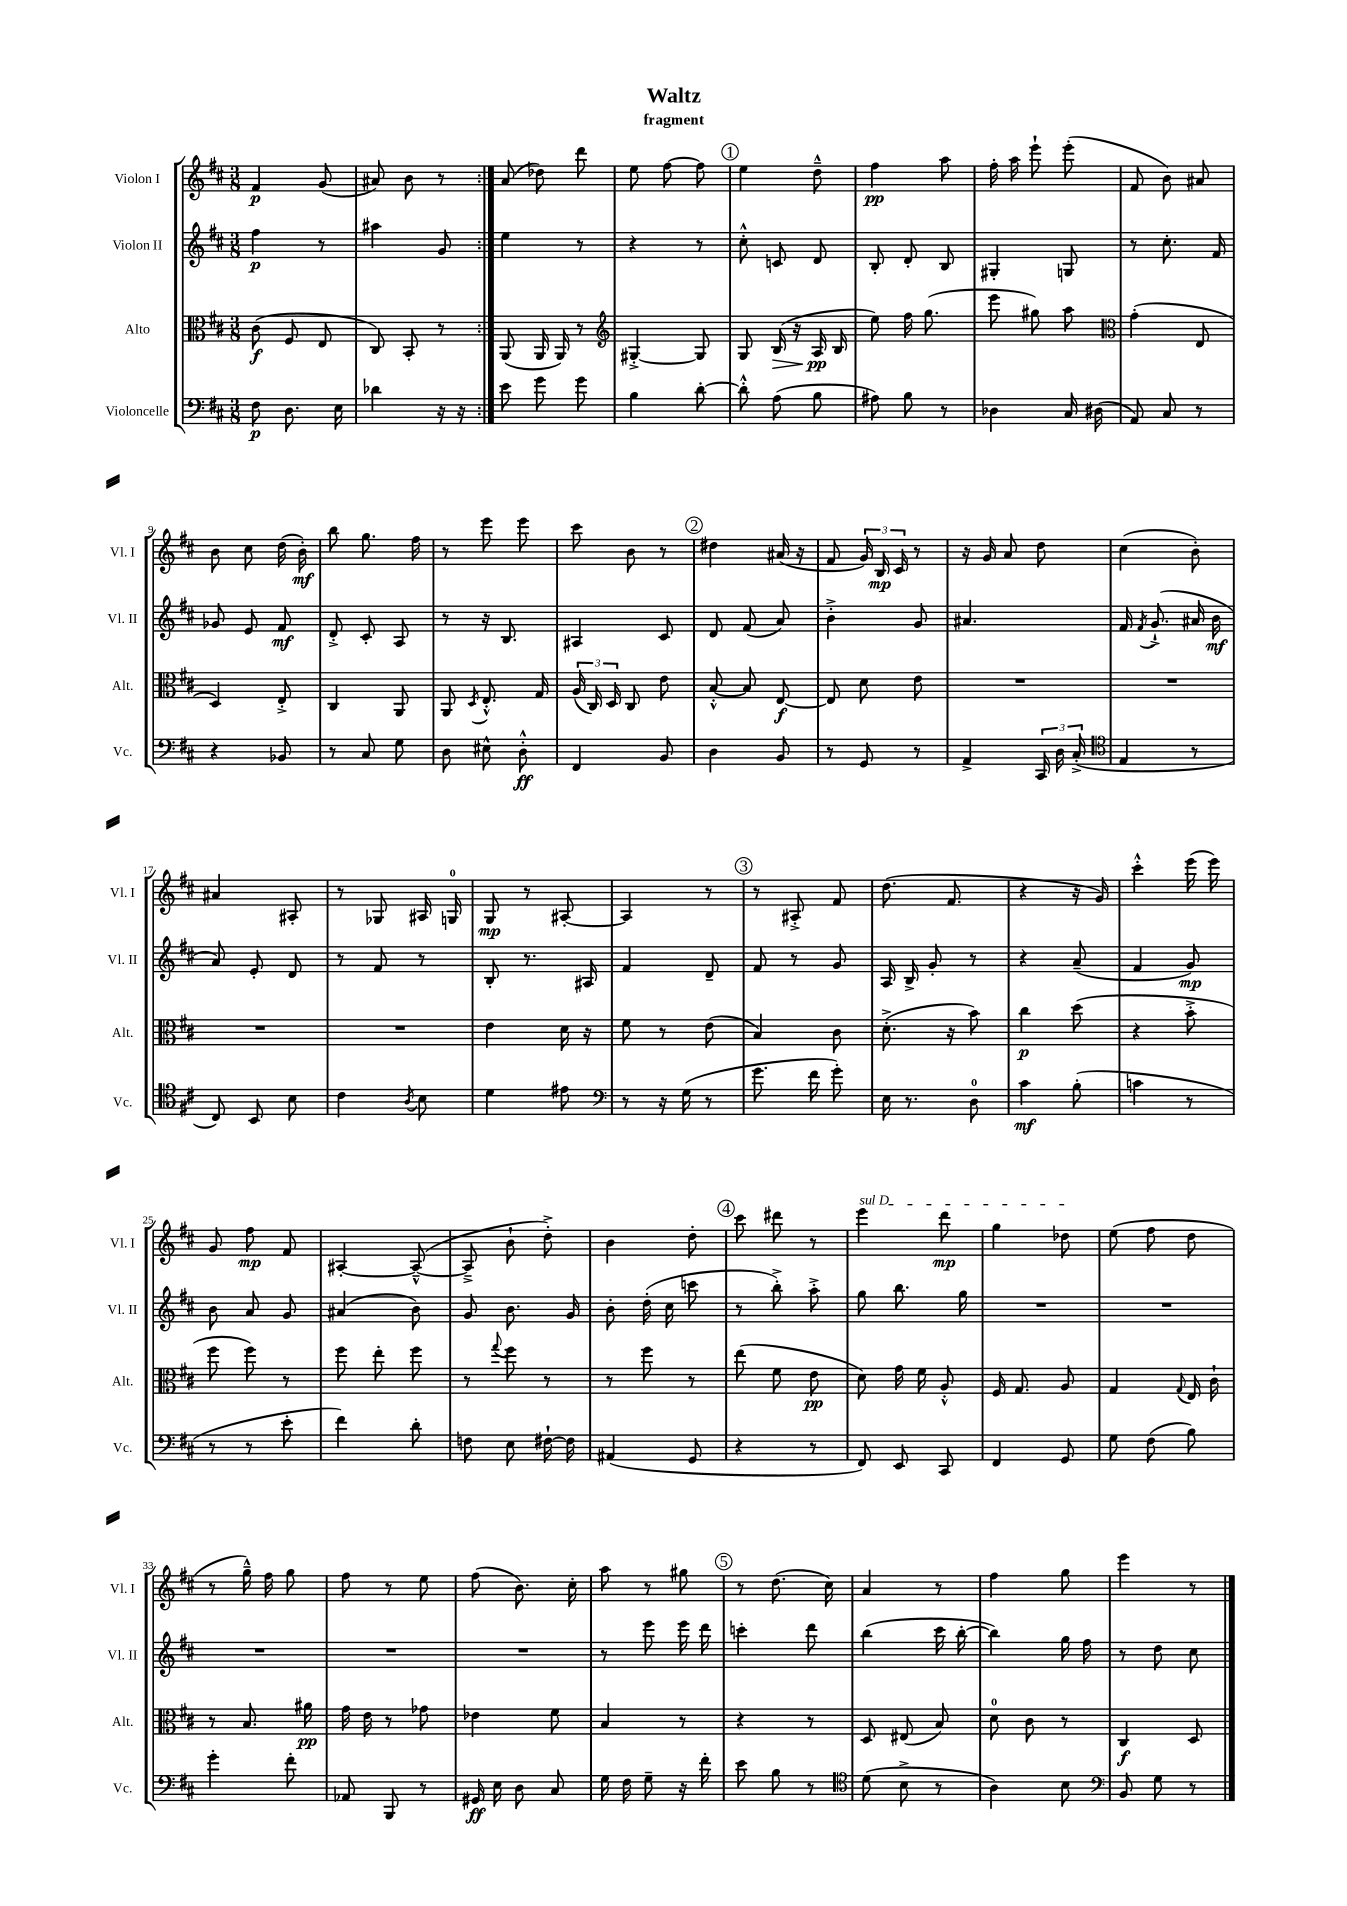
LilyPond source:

\header { title = "Waltz" subtitle = "fragment" }
<<
\new StaffGroup <<
\new Staff = "s0" \with { instrumentName = "Violon I" shortInstrumentName = "Vl. I" } {
    \clef treble \key d \major \numericTimeSignature \time 3/8
    \autoBeamOff \repeat volta 2 { fis'4\p g'8( |
    ais'8) b'8 r8 | }
    a'8( des''8) d'''8 |
    e''8 fis''8~ fis''8 |
    \mark \markup { \circle "1" } e''4 d''8---^ |
    fis''4\pp a''8 |
    fis''16-. a''16 e'''8-! e'''8-.( |
    fis'8 b'8) ais'8 |
    b'8 cis''8 d''16( b'16-.\mf) |
    b''8 g''8. fis''16 |
    r8 e'''8 e'''8 |
    cis'''8 b'8 r8 |
    \mark \markup { \circle "2" } dis''4 ais'16( r16 |
    fis'8 \tuplet 3/2 { g'16) b16\mp cis'16 } r8 |
    r16 g'16 a'8 d''8 |
    cis''4( b'8-.) |
    ais'4 ais8-. |
    r8 ges8 ais16 g16-0 |
    g8\mp r8 ais8~-. |
    ais4 r8 |
    \mark \markup { \circle "3" } r8 ais8-.-> fis'8 |
    d''8.( fis'8. |
    r4 r16 g'16) |
    cis'''4-.-^ e'''16( e'''16) |
    g'8 fis''8\mp fis'8 |
    ais4~-. ais8~---^( |
    ais8---> b'8-! d''8-.->) |
    b'4 d''8-. |
    \mark \markup { \circle "4" } cis'''8 dis'''8 r8 |
    \once \override TextSpanner.bound-details.left.text = \markup { \italic "sul D" } e'''4\startTextSpan d'''8\mp |
    g''4 des''8\stopTextSpan |
    e''8( fis''8 d''8 |
    r8 g''16---^) fis''16 g''8 |
    fis''8 r8 e''8 |
    fis''8( b'8.) cis''16-. |
    a''8 r8 gis''8 |
    \mark \markup { \circle "5" } r8 d''8.( cis''16) |
    a'4 r8 |
    fis''4 g''8 |
    e'''4 r8 \bar "|." |
}
\new Staff = "s1" \with { instrumentName = "Violon II" shortInstrumentName = "Vl. II" } {
    \clef treble \key d \major \numericTimeSignature \time 3/8
    \autoBeamOff \repeat volta 2 { fis''4\p r8 |
    ais''4 g'8 | }
    e''4 r8 |
    r4 r8 |
    \mark \markup { \circle "1" } cis''8-.-^ c'8 d'8 |
    b8-. d'8-. b8 |
    gis4-. g8 |
    r8 cis''8.-. fis'16 |
    ges'8 e'8 fis'8\mf |
    d'8-.-> cis'8-. a8 |
    r8 r16 b8. |
    ais4 cis'8 |
    \mark \markup { \circle "2" } d'8 fis'8( a'8) |
    b'4-.-> g'8 |
    ais'4. |
    fis'16 \acciaccatura { fis'8 } g'8.-!->( ais'16 b'16\mf |
    a'8) e'8-. d'8 |
    r8 fis'8 r8 |
    b8-. r8. ais16 |
    fis'4 d'8-- |
    \mark \markup { \circle "3" } fis'8 r8 g'8 |
    a16 b16-> g'8-. r8 |
    r4 a'8--( |
    fis'4 g'8\mp) |
    b'8 a'8 g'8 |
    ais'4( b'8) |
    g'8 b'8. g'16 |
    b'8-. d''16-.( cis''16 c'''8 |
    \mark \markup { \circle "4" } r8 b''8-.->) a''8-.-> |
    g''8 b''8. g''16 |
    R4. |
    R4. |
    R4. |
    R4. |
    R4. |
    r8 e'''8 e'''16 d'''16 |
    \mark \markup { \circle "5" } c'''4-. d'''8 |
    b''4( cis'''16 b''16~-. |
    b''4) g''16 fis''16 |
    r8 d''8 cis''8 \bar "|." |
}
\new Staff = "s2" \with { instrumentName = "Alto" shortInstrumentName = "Alt." } {
    \clef alto \key d \major \numericTimeSignature \time 3/8
    \autoBeamOff \repeat volta 2 { cis'8\f( fis8 e8 |
    cis8) b,8-. r8 | }
    a,8( a,16 a,16) r8 |
    \clef treble gis4~-.-> gis8 |
    \mark \markup { \circle "1" } g8 b16\>( r16 a16\pp\! b16 |
    e''8) fis''16 g''8.( |
    e'''8 gis''8) a''8 |
    \clef alto g'4-.( e8 |
    d4) e8-.-> |
    cis4 a,8 |
    a,8 \acciaccatura { d8 } e8.-.-^ g16 |
    \tuplet 3/2 { a16( cis16) d16 } cis8 e'8 |
    \mark \markup { \circle "2" } b8~-.-^ b8 e8~\f |
    e8 d'8 e'8 |
    R4. |
    R4. |
    R4. |
    R4. |
    e'4 d'16 r16 |
    fis'8 r8 e'8( |
    \mark \markup { \circle "3" } b4) cis'8 |
    d'8.-.->( r16 b'8) |
    cis''4\p d''8( |
    r4 b'8-.-> |
    fis''8 fis''8) r8 |
    fis''8 e''8-. fis''8 |
    r8 \appoggiatura { g''8 } fis''8 r8 |
    r8 fis''8 r8 |
    \mark \markup { \circle "4" } e''8( fis'8 e'8\pp |
    d'8) g'16 fis'16 a8-.-^ |
    fis16 g8. a8 |
    g4 \appoggiatura { g8 } e16 cis'16-! |
    r8 b8. ais'16\pp |
    g'16 e'16 r8 ges'8 |
    ees'4 fis'8 |
    b4 r8 |
    \mark \markup { \circle "5" } r4 r8 |
    d8 eis8( b8) |
    d'8-0 cis'8 r8 |
    cis4\f d8 \bar "|." |
}
\new Staff = "s3" \with { instrumentName = "Violoncelle" shortInstrumentName = "Vc." } {
    \clef bass \key d \major \numericTimeSignature \time 3/8
    \autoBeamOff \repeat volta 2 { fis8\p d8. e16 |
    des'4 r16 r16 | }
    e'8 g'8 g'8 |
    b4 d'8~-. |
    \mark \markup { \circle "1" } d'8-.-^ a8( b8 |
    ais8) b8 r8 |
    des4 cis16 dis16( |
    a,8) cis8 r8 |
    r4 bes,8 |
    r8 cis8 g8 |
    d8 eis8-^ d8-.-^\ff |
    fis,4 b,8 |
    \mark \markup { \circle "2" } d4 b,8 |
    r8 g,8 r8 |
    a,4-> \tuplet 3/2 { cis,16 d16 cis16-.->( } |
    \clef tenor e4 r8 |
    cis8) b,8 b8 |
    cis'4 \acciaccatura { a8 } b8 |
    d'4 eis'8 |
    \clef bass r8 r16 g16( r8 |
    \mark \markup { \circle "3" } g'8. fis'16 g'8-.) |
    e16 r8. d8-0 |
    cis'4\mf b8-.( |
    c'4 r8 |
    r8 r8 e'8-. |
    fis'4) d'8-. |
    f8 e8 fis16~-! fis16 |
    ais,4( g,8 |
    \mark \markup { \circle "4" } r4 r8 |
    fis,8) e,8 cis,8 |
    fis,4 g,8 |
    g8 fis8( b8) |
    g'4-. fis'8-. |
    aes,8 b,,8 r8 |
    gis,16\ff e16 d8 cis8 |
    g16 fis16 g8-- r16 fis'16-. |
    \mark \markup { \circle "5" } e'8 b8 r8 |
    \clef tenor d'8( b8-> r8 |
    a4) b8 |
    \clef bass b,8 g8 r8 \bar "|." |
}
>>
>>
